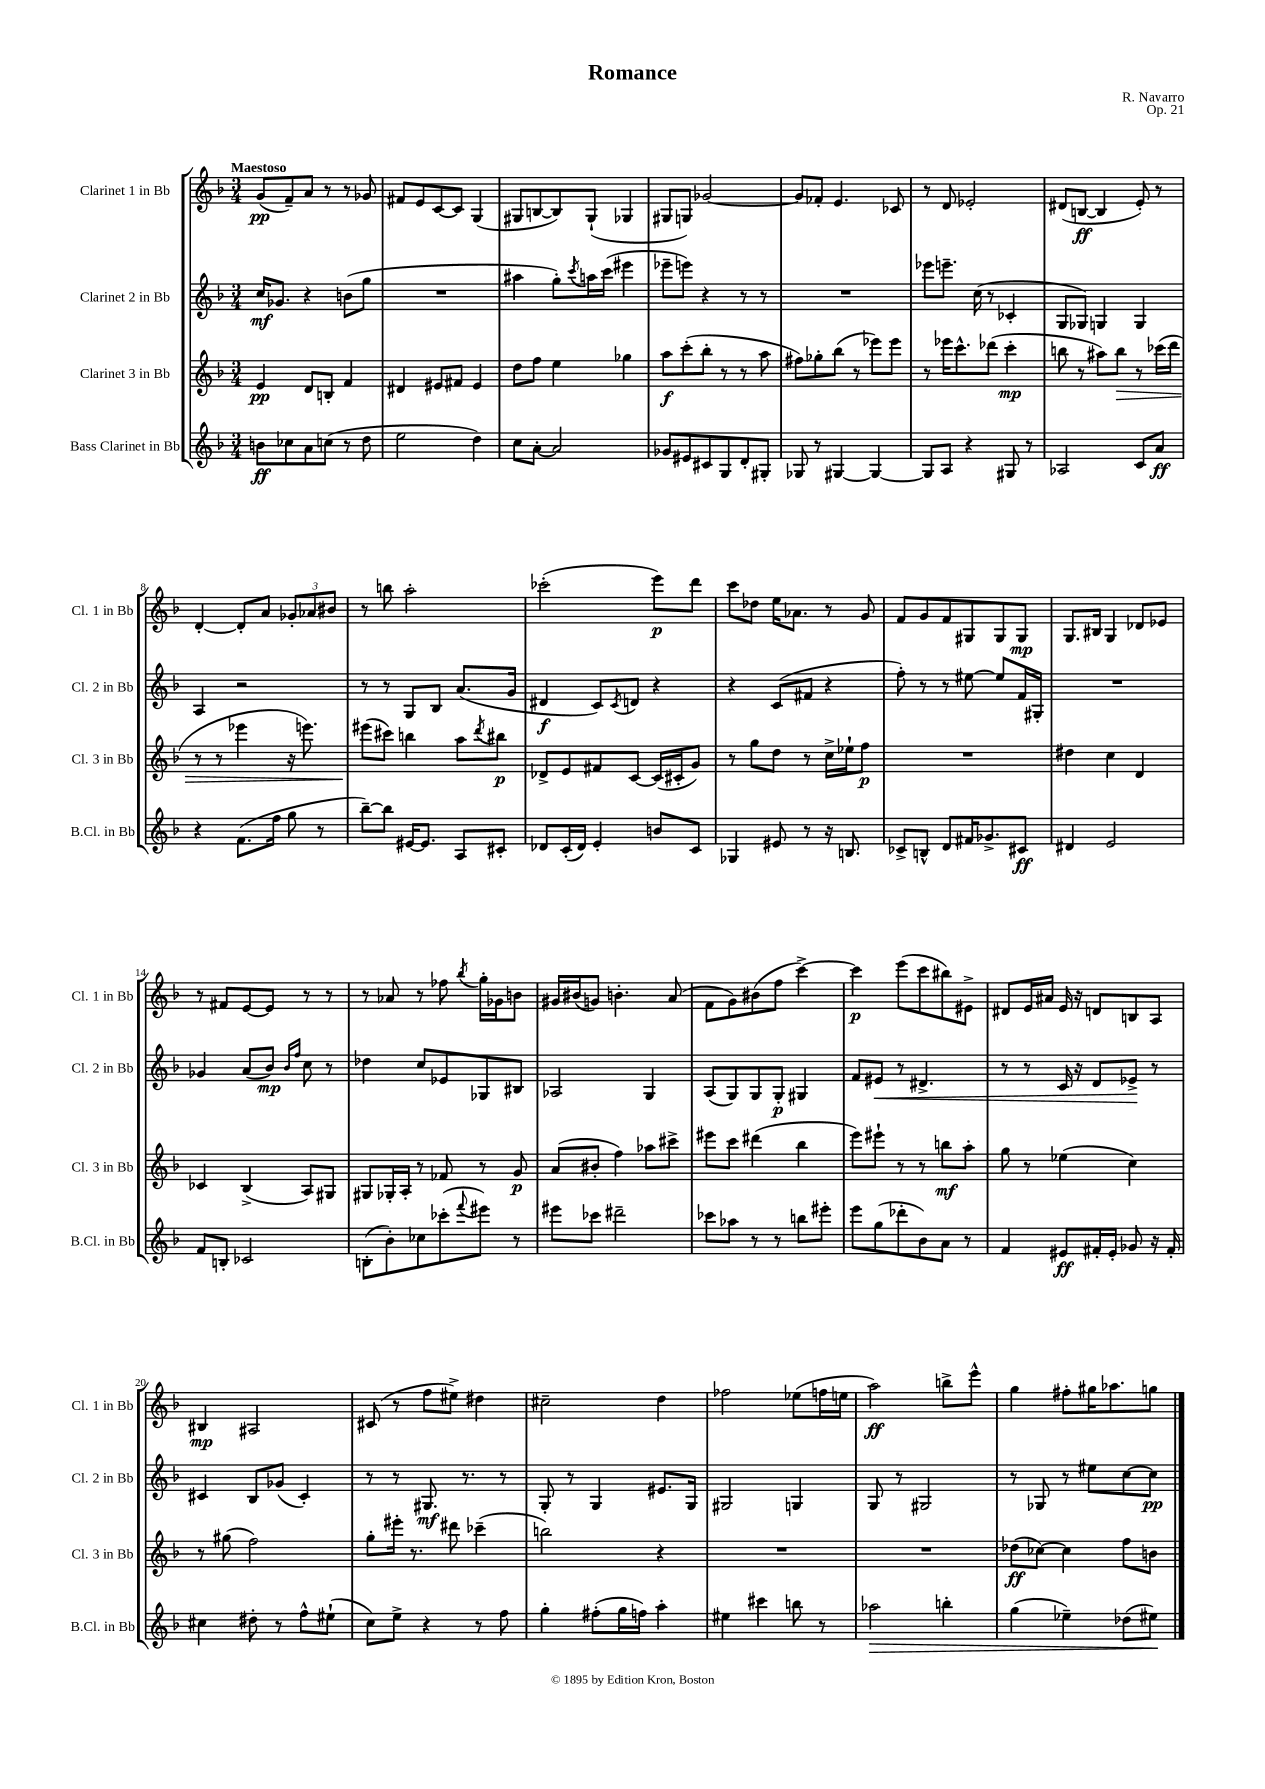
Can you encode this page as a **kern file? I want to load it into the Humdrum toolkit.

**kern	**kern	**kern	**kern
*staff4	*staff3	*staff2	*staff1
*clefG2	*clefG2	*clefG2	*clefG2
*k[b-]	*k[b-]	*k[b-]	*k[b-]
*M3/4	*M3/4	*M3/4	*M3/4
8b	4e	16cc	(8g
.	.	8.g-	.
8cc-	.	.	8f~)
8a	8d	4r	8a
(8cc	8B'	.	8r
8r	4f	(8b	8r
8dd	.	8gg	8g-
=	=	=	=
2ee	4d#	2.r	8f#
.	.	.	8e
.	8e#	.	[8c
.	8f#	.	8c]
4dd)	4e#	.	(4G
=	=	=	=
8cc	8dd	4aa#	8G#
[8a'	8ff	.	[8B
2a]	4ee	8gg')	8B])
.	.	8qccc	.
.	.	16aa	(8G#`
.	.	(16ccc	.
.	4gg-	4eee#	4G-
=	=	=	=
8g-	8aa	8eee-~	8G#
8e#	(8ccc'	8eee)	8G)
8c#	8bb-'	4r	[2g-
8G	8r	.	.
8d'	8r	8r	.
8G#'	8aa	8r	.
=	=	=	=
8G-	8ff#)	2.r	8g-]
8r	8gg-'	.	8f-'
[4G#	(8bb-	.	4.e
.	8r	.	.
4G#_	8eee-)	.	.
.	8eee-	.	8c-
=	=	=	=
8G#]	8r	8eee-	8r
8A	16eee-	8.eee~	8d
.	8.ccc^^	.	.
4r	.	.	2e-'
.	.	(16cc	.
.	(8ddd-	8r	.
8G#	4ccc'	4c-'	.
8r	.	.	.
=	=	=	=
2A-	8bb	8G	(8d#
.	8r	8G-)	[8B
.	8aa#)	4G	4B]
.	8bb	.	.
8c	8r	4G	8e')
8a	(16ccc-	.	8r
.	16ddd	.	.
=	=	=	=
4r	8r	4A	[4d'
.	8r	.	.
(8.f	4eee-	2r	8d']
.	.	.	8a
16ff	.	.	.
8gg	16r	.	12g-'
.	8.eee)	.	.
.	.	.	12a-
8r	.	.	.
.	.	.	12b#
=	=	=	=
[8bb-~)	(8eee#	8r	8r
8bb-]	8ccc#)	8r	8bb
[16e#	4bb	8G	2aa'
8.e#]	.	.	.
.	.	8B-	.
8A	8aa	(8.a	.
.	8qddd	.	.
8c#'	8bb#	.	.
.	.	16g	.
=	=	=	=
8d-	8d-^	4d#	(2ccc-'
(16c'	8e	.	.
16d-)	.	.	.
4e'	8f#	8c)	.
.	.	8qc	.
.	[8c	8d	.
8b	(16c]	4r	8eee)
.	16c#'	.	.
8c	8g)	.	8ddd
=	=	=	=
4G-	8r	4r	8ccc
.	8gg	.	8dd-
8e#	8dd	(8c	16ee
.	.	.	8.a-
8r	8r	8f#	.
16r	16cc^	4r	8r
8.B	16ee-`	.	.
.	8ff	.	8g
=	=	=	=
8c-^	2.r	8ff')	8f
8B^^	.	8r	8g
8d	.	8r	8f
16f#	.	[8ee#	8G#
8.g-^	.	.	.
.	.	8ee#]	8G#
8c#	.	16f	8G#
.	.	16G#'	.
=	=	=	=
4d#	4dd#	2.r	8.G
.	.	.	16B#
2e	4cc	.	4G
.	4d	.	8d-
.	.	.	8e-
=	=	=	=
8f	4c-	4g-	8r
8B'	.	.	8f#
2c-	(4B-^	(8a	[8e
.	.	8b-)	8e]
.	.	16qqb-	.
.	.	16qqff	.
.	8A)	8cc	8r
.	8G#	8r	8r
=	=	=	=
(8B'	8G#	4dd-	8r
8b-')	16G-'	.	8a-
.	16A'	.	.
8cc-	8r	8cc	8r
(8ccc-'	8f-	8e-	8ff-
8qqfff	.	.	8qbb-
8eee#)	8r	8G-	16gg'
.	.	.	16g-
8r	8g	8B#	8b
=	=	=	=
8eee#	(8a	2A-	16g#
.	.	.	(16b#
8ccc-	8b#'	.	8g)
2ddd#~	4ff)	.	4.b'
.	8aa-	4G	.
.	8ccc#^	.	(8a
=	=	=	=
8ccc-	8eee#	(8A	8f
8aa-	8ccc	8G)	8g)
8r	(4ddd#	8G	(8b#
8r	.	8G'	8ff
8bb	4bb-	4G#	[4ccc^)
8eee#'	.	.	.
=	=	=	=
8eee	8eee)	8f	4ccc]
(8gg	8eee#`	8e#	.
8ddd-'	8r	8r	(8eee
8b-)	8r	4.d#^	8ccc
8a	8bb	.	8bb#)
8r	8aa'	.	8e#^
=	=	=	=
4f	8gg	8r	8d#
.	8r	8r	16e
.	.	.	16a#
8e#	(4ee-	16c	16e
.	.	16r	16r
16f#'	.	8d	8d
16e#'	.	.	.
8g-	4cc)	8e-^	8B
16r	.	8r	8A
16f#'	.	.	.
=	=	=	=
4cc#	8r	4c#	4B#
.	(8gg#	.	.
8dd#'	2ff)	8B-	2A#
8r	.	(8g-	.
8ff^^	.	4c#')	.
(8ee#`	.	.	.
=	=	=	=
8cc)	8gg'	8r	(8c#
8ee^	16eee#'	8r	8r
.	8.r	.	.
4r	.	8.G#	8ff
.	8ddd#	.	8ee#^)
.	.	8.r	.
8r	(4ccc-~	.	4dd#
8ff	.	8r	.
=	=	=	=
4gg'	2bb)	8G'	2cc#~
.	.	8r	.
(8ff#'	.	4G	.
16gg	.	.	.
16ff)	.	.	.
4aa'	4r	8.e#	4dd
.	.	16G	.
=	=	=	=
4ee#	2.r	2G#	2ff-
4ccc#	.	.	.
8bb	.	4G	(8ee-
8r	.	.	16ff
.	.	.	16ee
=	=	=	=
2aa-	2.r	8G	2aa)
.	.	8r	.
.	.	2G#	.
4bb'	.	.	8bb^
.	.	.	8eee^^
=	=	=	=
(4gg	(8dd-	8r	4gg
.	[8cc-)	8G-	.
4ee-~)	4cc-]	8r	8ff#'
.	.	8ee#	16gg#
.	.	.	8.aa-
(8dd-	8ff	[8cc	.
8ee#)	8b	8cc]	8gg
==	==	==	==
*-	*-	*-	*-
